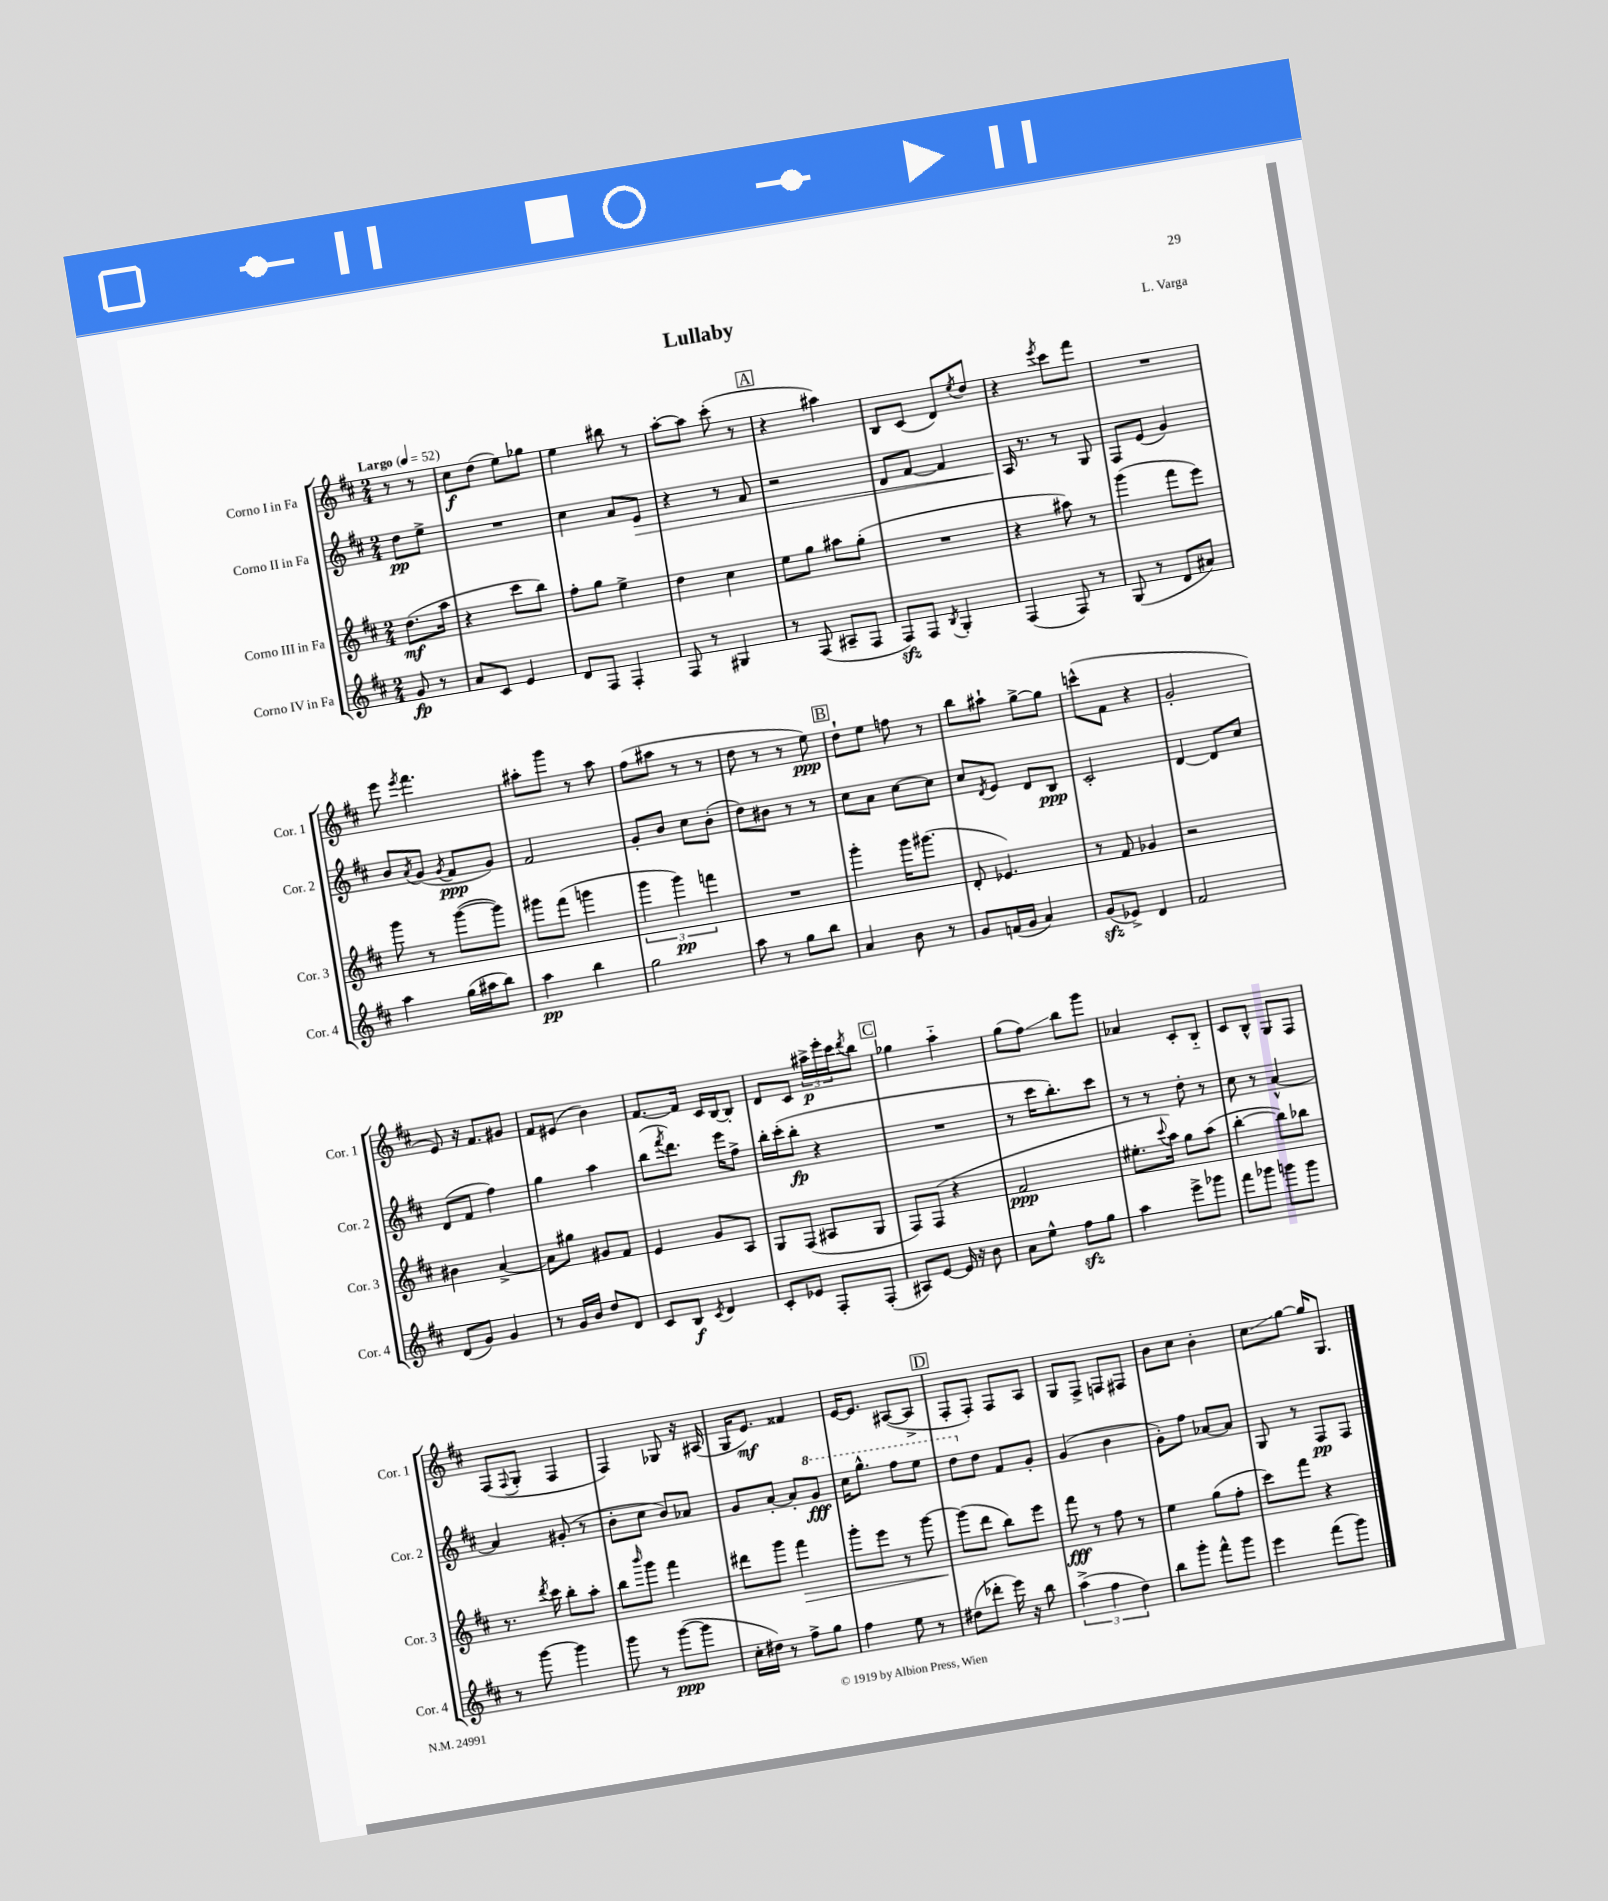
\header { title = "Lullaby" composer = "L. Varga" }
<<
\new StaffGroup <<
\new Staff = "s0" \with { instrumentName = "Corno I in Fa" shortInstrumentName = "Cor. 1" } {
    \clef treble \key d \major \numericTimeSignature \time 2/4 \partial 4 \tempo "Largo" 4 = 52
    r8 r8 |
    cis''8\f d''8( e''8) ges''8 |
    e''4 bis''8 r8 |
    a''8~-. a''8 cis'''8-.( r8 |
    \mark \markup { \box "A" } r4 ais''4) |
    b8 cis'8( d'8) \acciaccatura { e''8 } d''8 |
    r4 \acciaccatura { e'''8 } cis'''8 fis'''8 |
    R2 |
    e'''8 \acciaccatura { e'''8 } fis'''4. |
    ais''8-. g'''8 r8 ais''8 |
    fis''8( ais''8 r8 r8 |
    d''8 r8 r8 e''8\ppp) |
    \mark \markup { \box "B" } d''8-! e''8 f''8 r8 |
    b''8 ais''8-! g''8~-> g''8 |
    c'''8-^( fis'8 r4 |
    g'2-. |
    e'8) r16 fis'8. gis'8 |
    fis'8 eis'8( b'4) |
    fis'8.~ fis'16 cis'16 b16~ b8-. |
    d'8 cis'8 \tuplet 3/2 { ais''16->\p e'''16-. cis'''16 } \acciaccatura { d'''8 } b''8 |
    \mark \markup { \box "C" } ges''4 a''4-_ |
    g''8( fis''8\glissando) b''8 g'''8 |
    aes'4 cis'8-. b8-_ |
    cis'8 b8-^ g8 fis8 |
    fis8( \appoggiatura { fis8 } g8-. fis4 |
    fis4) ges8 r16 ais16( |
    g16 e'8.\mf) fisis'4 |
    e'16~ e'8. ais8~( ais8-> |
    \mark \markup { \box "D" } fis8-. fis8-.) fis8 a8 |
    g8 fis8-> f8 fis8 |
    b'8 cis''8 b'4-. |
    cis''8\glissando g''8~ g''16 g8. \bar "|." |
}
\new Staff = "s1" \with { instrumentName = "Corno II in Fa" shortInstrumentName = "Cor. 2" } {
    \clef treble \key d \major \numericTimeSignature \time 2/4 \partial 4
    d''8\pp e''8-> |
    R2 |
    cis''4 a'8 e'8\> |
    r4 r8 fis'8 |
    \mark \markup { \box "A" } r2 |
    d'8 fis'8~ fis'4 |
    a16\! r8. r8 g8 |
    fis8 e'8( g'4) |
    b'8 \acciaccatura { a'8 } g'8( \acciaccatura { g'8 } fis'8\ppp g'8) |
    fis'2 |
    g'8-. b'8 cis''8 b'8-.( |
    d''8) bis'8 r8 r8 |
    \mark \markup { \box "B" } cis''8 a'8 cis''8~ cis''8 |
    cis''8 \acciaccatura { d'8 } e'8 d'8 b8\ppp |
    cis'2-. |
    d'4~ d'8 cis''8 |
    d'8( fis'8 fis''4) |
    g''4 a''4 |
    b''8( \acciaccatura { fis'''8 } d'''8.) e'''16 fis''8-> |
    b''16-. cis'''16-.( b''8-.\fp r4 |
    \mark \markup { \box "C" } R2 |
    r8 cis'''16 b''8.-.) cis'''8 |
    r8 r8 d''8-. r8 |
    cis''8 r8 a'4~-^ |
    a'4 gis'8-.( r8 |
    b'8-. cis''8 b'8) aes'8 |
    g'8 a'8~-. a'8-. \ottava #1 g''8\fff |
    cis'''16 g'''8.-^ fis'''8 e'''8 |
    \mark \markup { \box "D" } d'''8 \ottava #0 d''8 fis'8 g'8-. |
    g'4( b'4 |
    g'8-.) fis''8 aes'8~ aes'8 |
    g8 r8 fis8\pp fis8 \bar "|." |
}
\new Staff = "s2" \with { instrumentName = "Corno III in Fa" shortInstrumentName = "Cor. 3" } {
    \clef treble \key d \major \numericTimeSignature \time 2/4 \partial 4
    d''8.\mf( a''16 |
    r4 cis'''8 b''8) |
    fis''8-. g''8 e''4-> |
    d''4 cis''4 |
    \mark \markup { \box "A" } e''8 g''8 ais''8 g''8-.( |
    R2 |
    r4 ais''8) r8 |
    g'''4( fis'''8 e'''8) |
    g'''8 r8 g'''8~( g'''8) |
    gis'''8 fis'''8( g'''4 |
    \tuplet 3/2 { g'''4 g'''4\pp) f'''4 } |
    R2 |
    \mark \markup { \box "B" } g'''4-. g'''16 gis'''8.( |
    d'8-. ees'4.) |
    r8 fis'8 ges'4 |
    r2 |
    bis'4 a'4~-> |
    a'8 gis''8 gis'8 fis'8 |
    e'4 g'8 a8 |
    g8 fis8( ais8 g8 |
    \mark \markup { \box "C" } fis8) fis8( r4 |
    fis'2\ppp |
    eis''8.-. \appoggiatura { cis'''8 } a''16) g''8 a''8( |
    b''4~-. b''8) bes''8 |
    r8. \acciaccatura { d'''8 } cis'''16 b''8-. a''8-. |
    b''8 \grace { b'''16 } g'''8 fis'''4 |
    dis'''8 g'''8 fis'''4\> |
    g'''8-. e'''8 r8 g'''8~ |
    \mark \markup { \box "D" } g'''8\!( d'''8 b''8) e'''8 |
    fis'''8\fff r8 fis''8 r8 |
    e''4 g''8( fis''8-. |
    cis'''8) fis'''8 r4 \bar "|." |
}
\new Staff = "s3" \with { instrumentName = "Corno IV in Fa" shortInstrumentName = "Cor. 4" } {
    \clef treble \key d \major \numericTimeSignature \time 2/4 \partial 4
    g'8\fp r8 |
    a'8 cis'8 e'4 |
    d'8 fis8 fis4-. |
    fis8 r8 gis4 |
    \mark \markup { \box "A" } r8 fis8( ais8-- fis8 |
    fis8\sfz) fis8 \acciaccatura { b8 } g4-. |
    fis4( fis8) r8 |
    g8( r8 d'8 ais'8) |
    a''4 g''16( ais''16 b''8) |
    a''4\pp b''4 |
    g''2 |
    a''8 r8 g''8 b''8 |
    \mark \markup { \box "B" } a'4 b'8 r8 |
    g'8 f'16( g'16 a'4) |
    g'8\sfz( ees'8->) d'4 |
    fis'2 |
    d'8( g'8) g'4 |
    r8 g'16 b'16 d''8 d'8 |
    cis'8 b8\f \acciaccatura { cis'8 } d'4 |
    cis'8-. ees'8 fis8-. fis8-.( |
    \mark \markup { \box "C" } ais8) e'8~ e'16 r16 b'8 |
    a'8 e''8-^ fis''8\sfz g''8 |
    a''4 e'''8-> ges'''8 |
    fis'''8 ges'''8 g'''8 g'''8 |
    r8 g'''8~ g'''4 |
    g'''8 r8 g'''8~\ppp( g'''8 |
    cis''16-. dis''16) r8 fis''8-> g''8 |
    fis''4 e''8 r8 |
    \mark \markup { \box "D" } dis''8( des'''8-. e'''16) r16 b''8 |
    \tuplet 3/2 { a''4->( fis''4 d''4) } |
    b''8 g'''8-. fis'''8-^ g'''8 |
    e'''4 fis'''8( g'''8) \bar "|." |
}
>>
>>
\layout { \context { \Score \remove "Bar_number_engraver" } }
